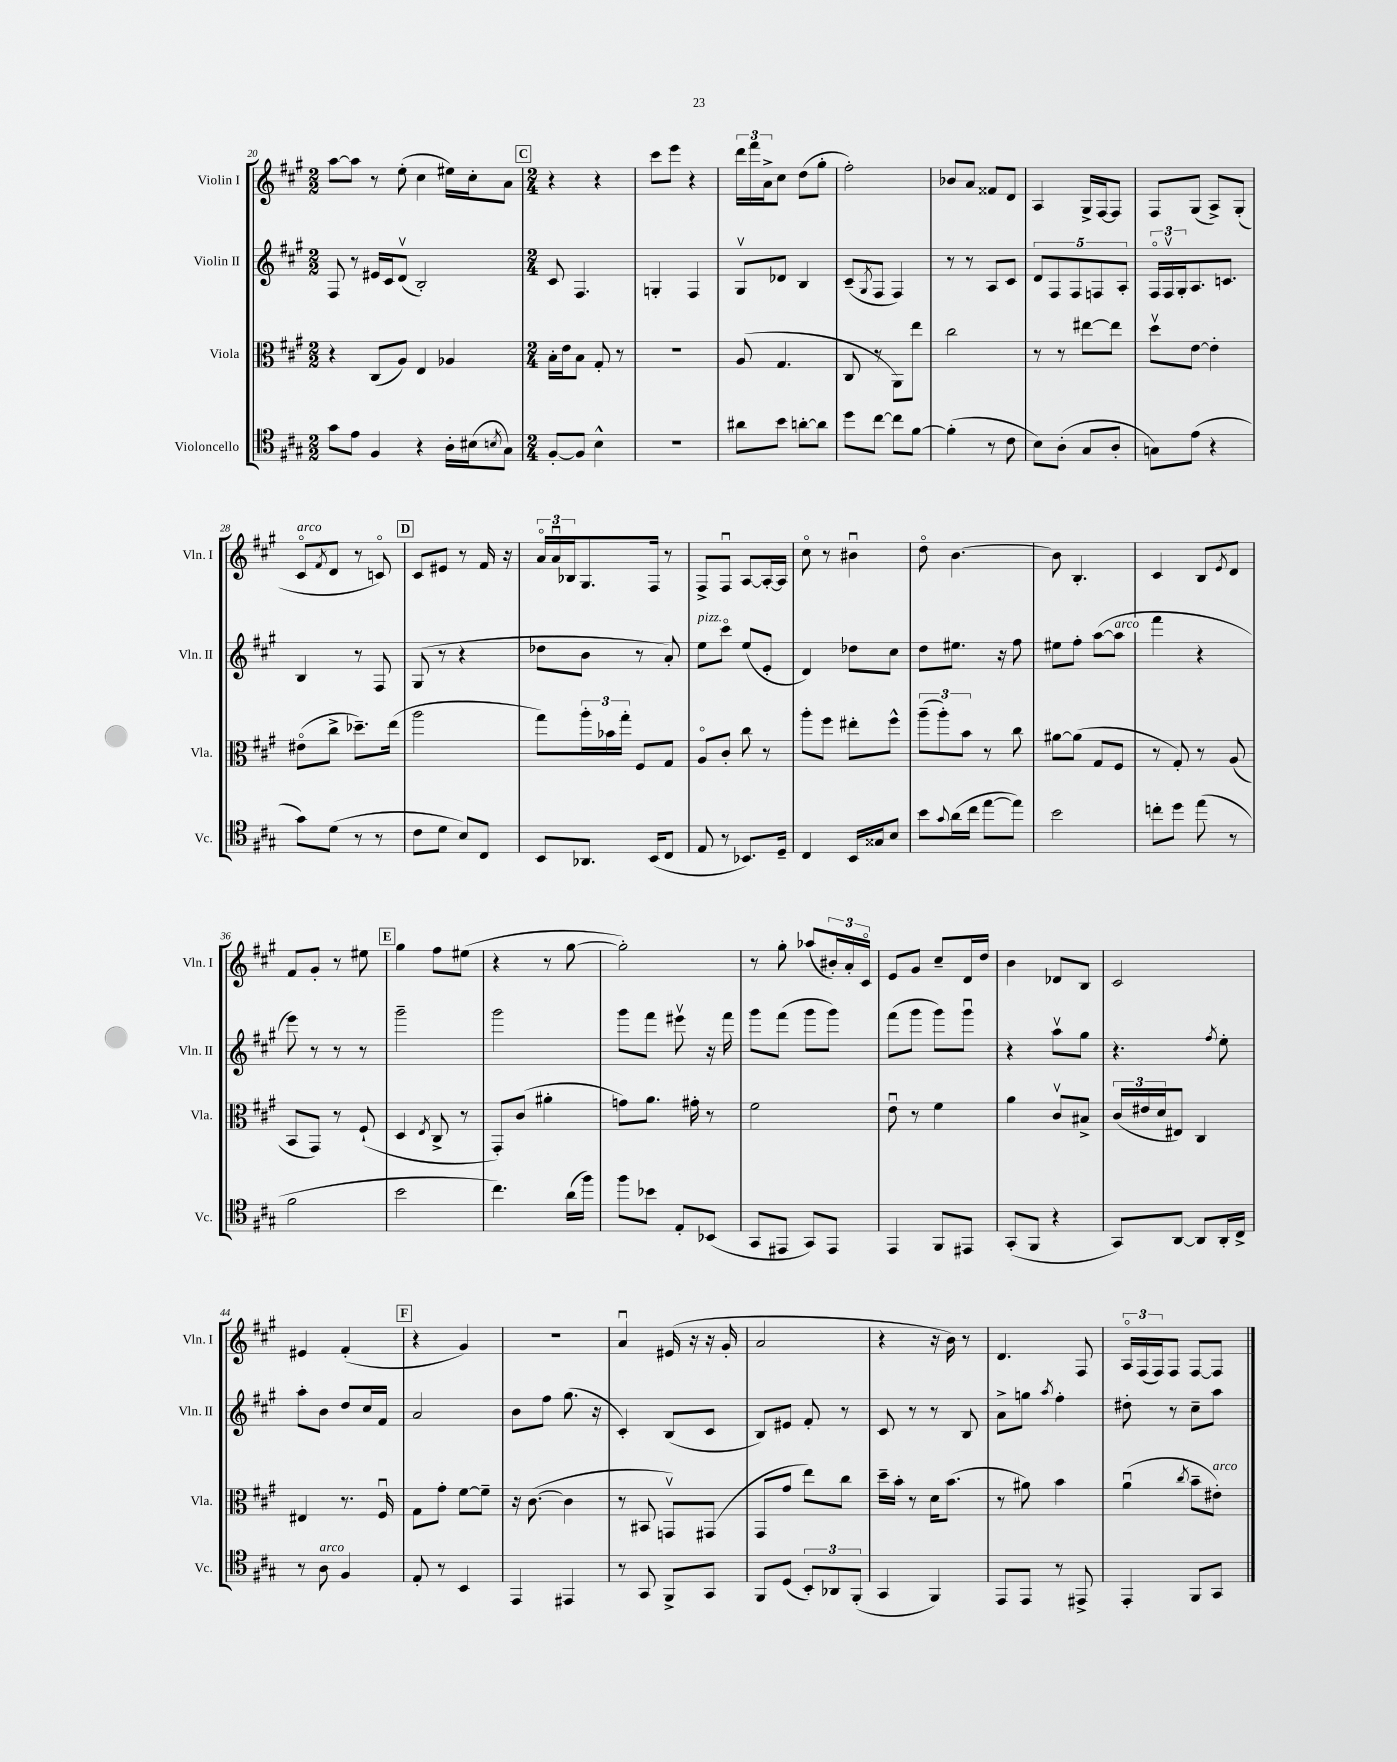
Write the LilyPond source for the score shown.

<<
\new StaffGroup <<
\new Staff = "s0" \with { instrumentName = "Violin I" shortInstrumentName = "Vln. I" } {
    \clef treble \key a \major \numericTimeSignature \time 2/2
    a''8~ a''8 r8 e''8-.( cis''4 eis''16) cis''16-. a'8 |
    \mark \markup { \box "C" } \numericTimeSignature \time 2/4 r4 r4 |
    cis'''8 e'''8 r4 |
    \tuplet 3/2 { d'''16 fis'''16 a'16-> } cis''8 d''8( gis''8-. |
    fis''2-.) |
    bes'8 a'8 fisis'8 d'8 |
    a4 gis16-> fis16~ fis8 |
    fis8 gis8( a8->) gis8-.( |
    cis'8\flageolet^\markup { \italic "arco" } \acciaccatura { fis'8 } d'8 r8 c'8\flageolet) |
    \mark \markup { \box "D" } cis'8 eis'8 r8 fis'16 r16 |
    \tuplet 3/2 { a'16\flageolet a'16\downbow bes16 } gis8. fis16 r8 |
    fis8-> fis8\downbow a8~ a16~-. a16 |
    cis''8\flageolet r8 bis'4\downbow |
    d''8\flageolet b'4.~ |
    b'8 b4.-. |
    cis'4 b8 \acciaccatura { e'8 } d'8 |
    fis'8 gis'8-. r8 eis''8 |
    \mark \markup { \box "E" } gis''4 fis''8 eis''8( |
    r4 r8 gis''8~ |
    gis''2-.) |
    r8 gis''8-. aes''8( \tuplet 3/2 { bis'16-.) a'16-. cis'16\flageolet } |
    e'8 gis'8 cis''8-- d'16 d''16 |
    b'4 des'8 b8 |
    cis'2 |
    eis'4 fis'4-.( |
    \mark \markup { \box "F" } r4 gis'4) |
    R2 |
    a'4\downbow eis'16( r16 r16 gis'16-. |
    a'2 |
    r4 r16 b'16) r8 |
    d'4. fis8 |
    \tuplet 3/2 { a16\flageolet fis16( fis16) } fis8 fis8~ fis8 \bar "|." |
}
\new Staff = "s1" \with { instrumentName = "Violin II" shortInstrumentName = "Vln. II" } {
    \clef treble \key a \major \numericTimeSignature \time 2/2
    fis8 r8 eis'16 cis'16 d'8\upbow( b2-.) |
    \mark \markup { \box "C" } \numericTimeSignature \time 2/4 cis'8 fis4. |
    g4-. fis4 |
    gis8\upbow des'8 b4 |
    cis'8--( \acciaccatura { gis8 } fis8 fis4) |
    r8 r8 a8 cis'8 |
    \tuplet 5/4 { d'8 fis8 fis8 f8 a8-. } |
    \tuplet 3/2 { fis16\flageolet fis16\upbow gis16-. } a8. c'8. |
    b4 r8 fis8 |
    \mark \markup { \box "D" } gis8( r8 r4 |
    des''8 b'8 r8 a'8-.) |
    e''8^\markup { \italic "pizz." } cis'''8\flageolet e''8( e'8-. |
    d'4) des''8 cis''8 |
    d''8 eis''8. r16 fis''8 |
    eis''8 fis''8-. a''8~( a''8^\markup { \italic "arco" } |
    fis'''4 r4 |
    e'''8) r8 r8 r8 |
    \mark \markup { \box "E" } gis'''2-- |
    gis'''2 |
    gis'''8 fis'''8 eis'''8\upbow r16 fis'''16 |
    gis'''8 fis'''8( gis'''8 gis'''8) |
    fis'''8( gis'''8 gis'''8) gis'''8\downbow |
    r4 a''8\upbow gis''8 |
    r4. \acciaccatura { fis''8 } e''8-. |
    a''8-. b'8 d''8 cis''16 fis'16 |
    \mark \markup { \box "F" } a'2 |
    b'8 fis''8 gis''8.( r16 |
    cis'4-.) b8( cis'8 |
    b8) eis'8 fis'8-. r8 |
    cis'8 r8 r8 b8 |
    a'8-> g''8 \acciaccatura { a''8 } fis''4-. |
    dis''8-. r8 cis''8-- a''8 \bar "|." |
}
\new Staff = "s2" \with { instrumentName = "Viola" shortInstrumentName = "Vla." } {
    \clef alto \key a \major \numericTimeSignature \time 2/2
    r4 cis8( a8) e4 aes4 |
    \mark \markup { \box "C" } \numericTimeSignature \time 2/4 b16-. e'16 b8 gis8-. r8 |
    R2 |
    a8( gis4. |
    cis8 r8 a,8) e''8 |
    cis''2 |
    r8 r8 eis''8~ eis''8 |
    d''8\upbow e'8~ e'4-. |
    eis'8\flageolet( cis''8-> des''8.--) e''16( |
    \mark \markup { \box "D" } a''2 |
    gis''8) \tuplet 3/2 { a''16-. bes'16 gis''16-. } fis8 gis8 |
    a8\flageolet cis'8-. cis''8 r8 |
    a''8-. fis''8 eis''8-. fis''8-^ |
    \tuplet 3/2 { a''8--( a''8-.) b'8 } r8 cis''8 |
    ais'8~ ais'8( gis8 fis8 |
    r8 gis8-.) r8 a8( |
    b,8 gis,8) r8 fis8-!( |
    \mark \markup { \box "E" } d4 \acciaccatura { e8 } cis8-> r8 |
    gis,8-.) cis'8( ais'4-. |
    g'8) a'8. gis'16-. r8 |
    fis'2 |
    e'8\downbow r8 fis'4 |
    a'4 cis'8\upbow bis8-> |
    \tuplet 3/2 { cis'16( eis'16 d'16 } eis8) cis4 |
    eis4 r8. fis16\downbow |
    \mark \markup { \box "F" } gis8 gis'8-. fis'8~ fis'8-- |
    r16 cis'8.~( cis'4 |
    r8 bis,8 g,8\upbow) gis,8( |
    gis,8 gis'8 e''8) cis''8 |
    d''16-- b'16-. r8 d'16 b'8.( |
    r8 ais'8) b'4 |
    a'4\downbow( \acciaccatura { cis''8 } b'8-- eis'8-.^\markup { \italic "arco" }) \bar "|." |
}
\new Staff = "s3" \with { instrumentName = "Violoncello" shortInstrumentName = "Vc." } {
    \clef tenor \key a \major \numericTimeSignature \time 2/2
    gis'8 e'8 fis4 r4 a16-. bis16( \acciaccatura { b8 } gis8) |
    \mark \markup { \box "C" } \numericTimeSignature \time 2/4 fis8~-. fis8 b4-^ |
    r2 |
    ais'8 b'8 a'8~-. a'8 |
    d''8 cis''8~ cis''8 fis'8~ |
    fis'4-.( r8 cis'8 |
    b8) a8-.( gis8 a8-. |
    g8) e'8( r4 |
    gis'8) d'8( r8 r8 |
    \mark \markup { \box "D" } cis'8 d'8 b8) cis8 |
    b,8 aes,8. b,16( cis8 |
    e8 r8 bes,8.) d16-- |
    cis4 b,16 gisis16 b8 |
    b'8 \appoggiatura { gis'8 } a'16( cis''16 e''8~ e''8) |
    b'2 |
    c''8-. d''8 e''8( r8 |
    fis'2 |
    \mark \markup { \box "E" } b'2 |
    cis''4.) a'16( fis''16) |
    fis''8 bes'8 e8-. bes,8( |
    gis,8 eis,8 gis,8) eis,8 |
    e,4 fis,8 eis,8 |
    gis,8-.( fis,8 r4 |
    gis,8) a,8~ a,8 a,16-. cis16-> |
    r8 a8^\markup { \italic "arco" } fis4 |
    \mark \markup { \box "F" } e8-. r8 b,4 |
    e,4 eis,4 |
    r8 gis,8 fis,8-> gis,8 |
    fis,8 d8( \tuplet 3/2 { b,8-.) aes,8 fis,8-.( } |
    gis,4 fis,4) |
    e,8 e,8 r8 eis,8-> |
    e,4-. fis,8 gis,8 \bar "|." |
}
>>
>>
\layout { \context { \Score currentBarNumber = #20 } }
